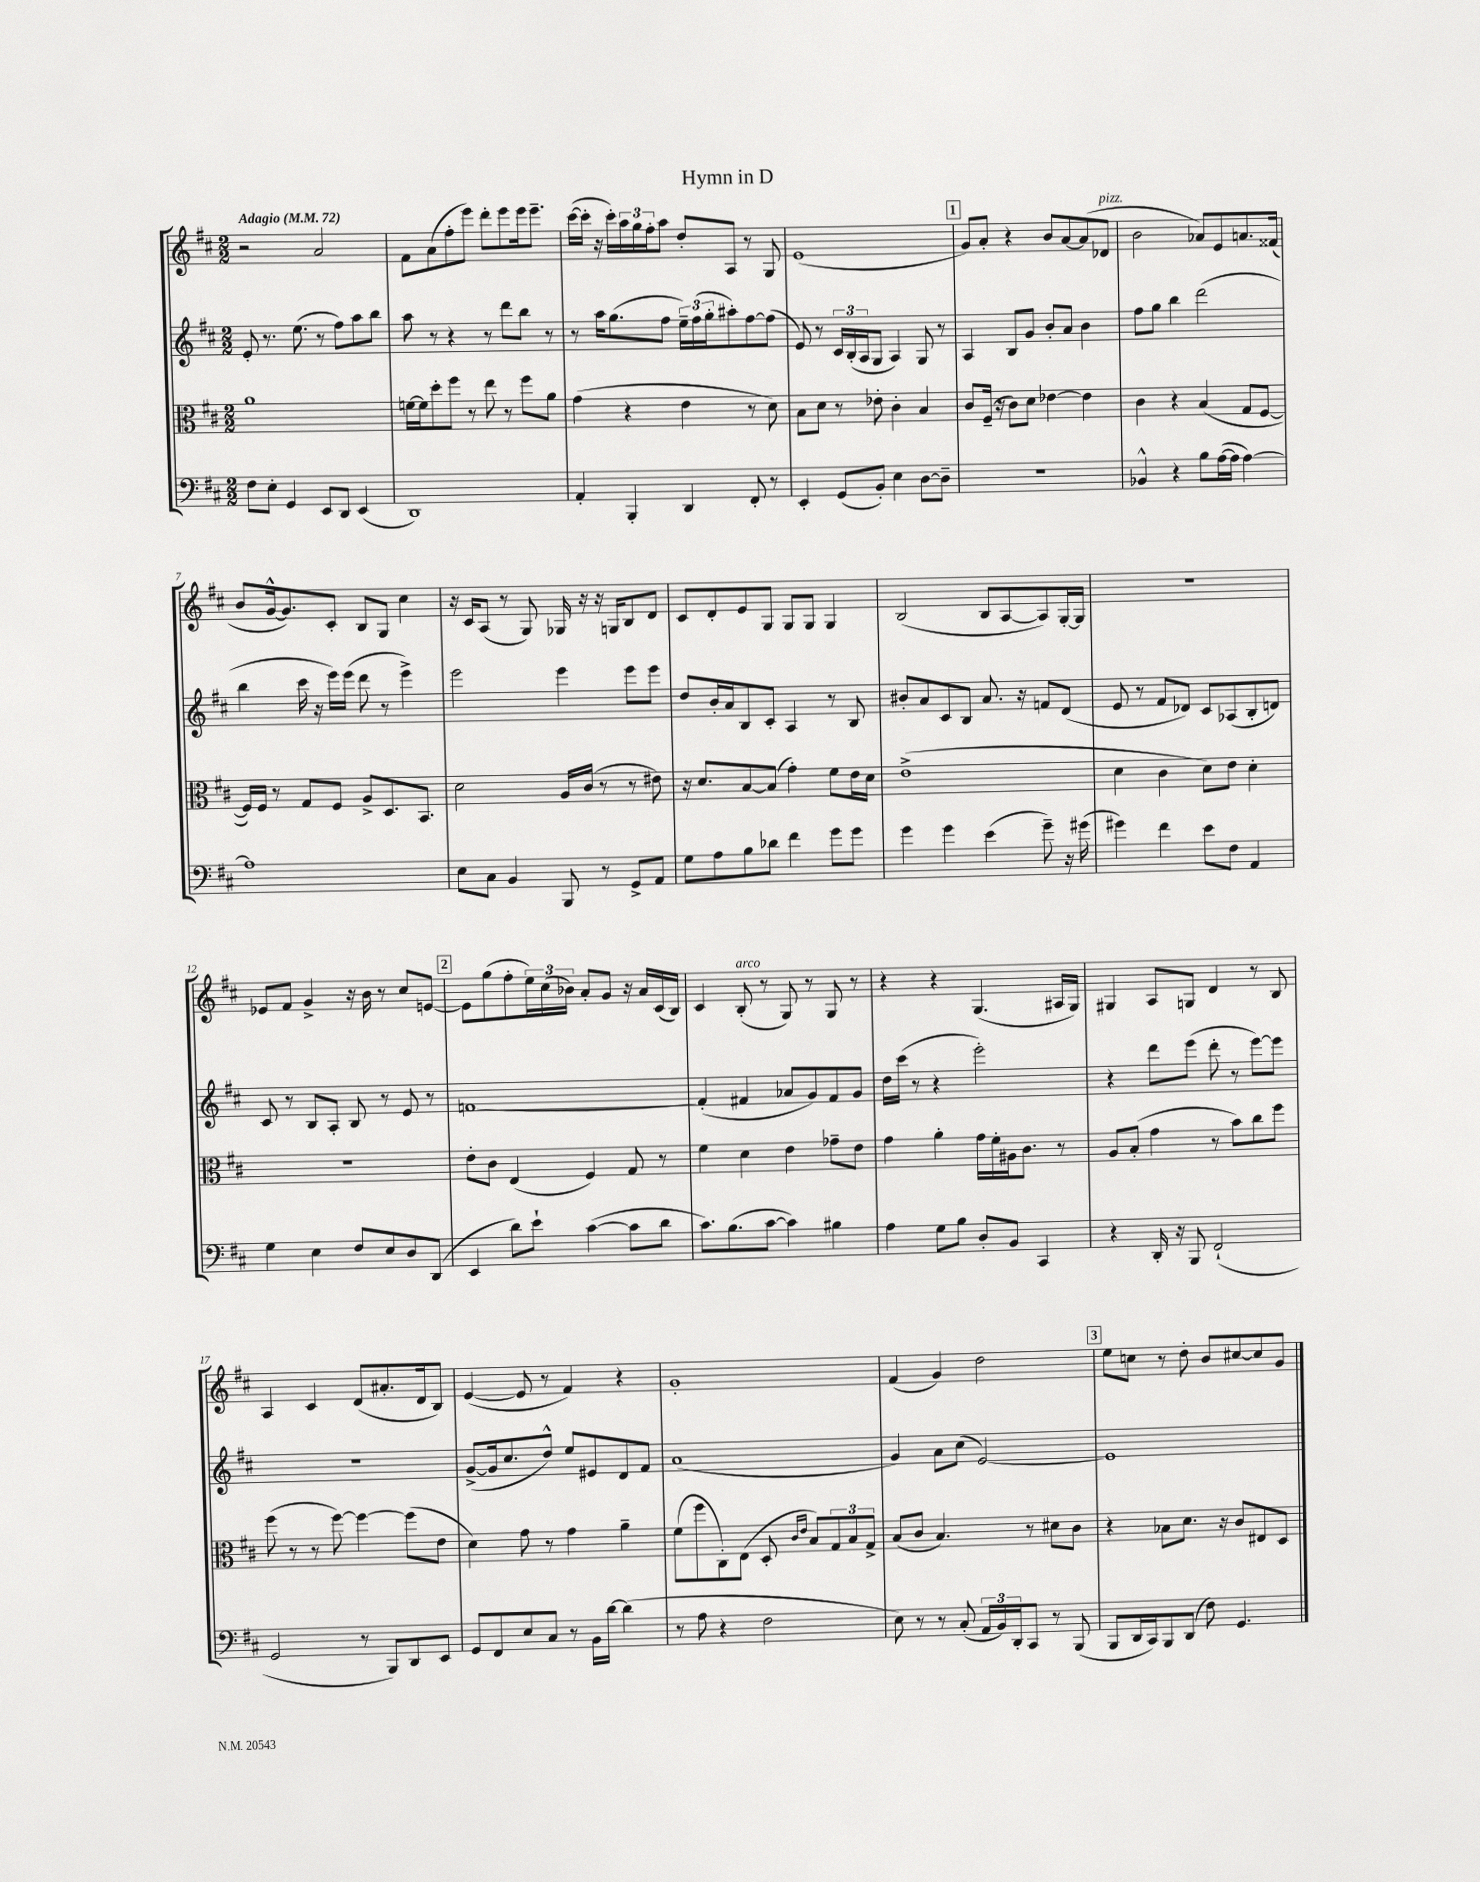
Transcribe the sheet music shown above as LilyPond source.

\header { title = "Hymn in D" }
<<
\new StaffGroup <<
\new Staff = "s0" {
    \clef treble \key d \major \numericTimeSignature \time 2/2 \tempo "Adagio" 4 = 72
    r2 a'2 |
    fis'8 a'8( fis''8-. e'''8) d'''8-. e'''8 e'''16 e'''8.-- |
    cis'''16~( cis'''16-. r16 cis'''16-.) \tuplet 3/2 { a''16 g''16 fis''16-. } a''8 d''8-. a8 r8 g8 |
    e'1( |
    \mark \markup { \box "1" } g'8) a'8-. r4 b'8 a'8~ a'8( des'8^\markup { \italic "pizz." } |
    b'2 aes'8) e'8 a'8. fisis'16( |
    b'8 g'16~-^ g'8.) cis'8-. b8 g8 cis''4 |
    r16 cis'16 a8( r8 g8) ges16 r16 r16 g16 b8 d'8 |
    cis'8 d'8-. e'8 g8 g8 g8 g4 |
    b2( b8 a8~ a8) g16~-. g16 |
    r1 |
    ees'8 fis'8 g'4-> r16 b'16 r8 cis''8 e'8~ |
    \mark \markup { \box "2" } e'8 g''8( fis''8-. \tuplet 3/2 { e''16) cis''16( bes'16) } a'8-. g'8 r16 a'16 cis'16( b16) |
    cis'4 b8-.^\markup { \italic "arco" }( r8 g8) r8 g8 r8 |
    r4 r4 g4.( ais16 g16) |
    gis4 a8 g8 d'4 r8 b8 |
    a4 cis'4 d'8( ais'8.-. d'16 b8) |
    e'4~( e'8 r8 fis'4) r4 |
    g'1-. |
    fis'4( g'4) d''2 |
    \mark \markup { \box "3" } e''8 c''8 r8 d''8-. b'8 cis''8~ cis''8 g'8 \bar "|." |
}
\new Staff = "s1" {
    \clef treble \key d \major \numericTimeSignature \time 2/2
    e'8-. r8. e''8.( r8 fis''8) a''8 b''8 |
    a''8 r8 r4 r8 d'''8 b''8 r8 |
    r8 a''16 g''8.( fis''8 \tuplet 3/2 { e''16--) fis''16( g''16-. } ais''8-.) fis''8~ fis''8( |
    e'8) r8 \tuplet 3/2 { cis'16 b16-.( a16 } g8 a4) g8 r8 |
    \mark \markup { \box "1" } a4 b8 g'8 b'8-. a'8 b'4 |
    fis''8 g''8 b''4 d'''2( |
    b''4 cis'''16 r16 e'''16) e'''16( d'''8 r8 e'''4->) |
    e'''2 e'''4 e'''8 e'''8 |
    d''8 b'16-. a'16 b8 cis'8-. a4 r8 b8 |
    bis'8-. a'8 cis'8 b8 a'8. r16 f'8 d'8( |
    e'8 r8 fis'8 des'8) cis'8 aes8( b8-. d'8) |
    cis'8 r8 b8 a8-. b8 r8 e'8 r8 |
    \mark \markup { \box "2" } f'1~ |
    f'4-.( fis'4 aes'8 g'8) fis'8 g'8 |
    d''16 cis'''16( r8 r4 e'''2-.) |
    r4 d'''8 e'''8( d'''8-. r8 e'''8~) e'''8 |
    R1 |
    g'8~->( g'16 cis''8. d''8-^) e''8 eis'8 d'8 fis'8 |
    a'1( |
    g'4) a'8 cis''8( e'2~) |
    \mark \markup { \box "3" } e'1 \bar "|." |
}
\new Staff = "s2" {
    \clef alto \key d \major \numericTimeSignature \time 2/2
    a'1 |
    f'16~ f'16 d''8-. fis''8 r8 e''8 r8 fis''8 a'8 |
    g'4( r4 e'4 r8 d'8) |
    b8 d'8 r8 ees'8-. cis'4-. b4 |
    \mark \markup { \box "1" } cis'8 fis16--( r16 cis'8) d'8 ees'4~ ees'4 |
    cis'4 r4 b4( g8 fis8~ |
    fis16) fis16 r8 g8 fis8 a8-> d8. b,8. |
    d'2 a16 cis'16( r8 r8 eis'8) |
    r16 d'8. b8~ b8( g'4-.) fis'8 e'16 d'16 |
    e'1->( |
    d'4 cis'4 d'8) e'8 d'4-. |
    r1 |
    \mark \markup { \box "2" } e'8-. cis'8 e4( fis4) g8 r8 |
    fis'4 d'4 e'4 ges'8-- e'8 |
    g'4 a'4-. g'16 fis'16-. ais16 cis'8. r8 |
    a8 b8-.( g'4 r8 b'8) cis''8 fis''8 |
    fis''8( r8 r8 fis''8~) fis''4~ fis''8( e'8 |
    d'4) g'8 r8 g'4 a'4-- |
    fis'8( fis''8 cis8-.) e8( d8-. \grace { cis'16 e'16 } b8) \tuplet 3/2 { g8 b8 g8-> } |
    b8( cis'8 b4.) r8 dis'8 cis'8 |
    \mark \markup { \box "3" } r4 bes8 d'8. r16 cis'8 eis8 d8 \bar "|." |
}
\new Staff = "s3" {
    \clef bass \key d \major \numericTimeSignature \time 2/2
    fis8 e8-. g,4 e,8 d,8 e,4( |
    d,1) |
    a,4-. b,,4-. d,4 fis,8-. r8 |
    e,4-. g,8( b,8-.) e4 d8~ d8-- |
    \mark \markup { \box "1" } R1 |
    bes,4-^ r4 b8 a16~( a16 a4~) |
    a1 |
    e8 cis8 b,4 b,,8 r8 g,8-> a,8 |
    g8 a8 b8 des'8 fis'4 g'8 g'8 |
    g'4 g'4 e'4( g'8--) r16 gis'16( |
    gis'4) fis'4 e'8 fis8 a,4 |
    g4 e4 fis8 e8 d8 d,8( |
    \mark \markup { \box "2" } e,4 d'8) e'8-! cis'4~( cis'8 d'8 |
    cis'8.) b8.( cis'8~ cis'4) bis4 |
    a4 g8 b8 d8-. b,8 cis,4 |
    r4 d,16-. r16 b,,8 fis,2-!( |
    g,2 r8 b,,8) d,8 e,8 |
    g,8 fis,8 e8 cis8 r8 b,16 d'16~ d'4( |
    r8 a8 r4 fis2 |
    e8) r8 r8 cis8-.( \tuplet 3/2 { a,16 b,16) d,16-. } cis,8 r8 b,,8( |
    \mark \markup { \box "3" } b,,8 d,16 cis,16) b,,8 d,8( fis8) g,4. \bar "|." |
}
>>
>>
